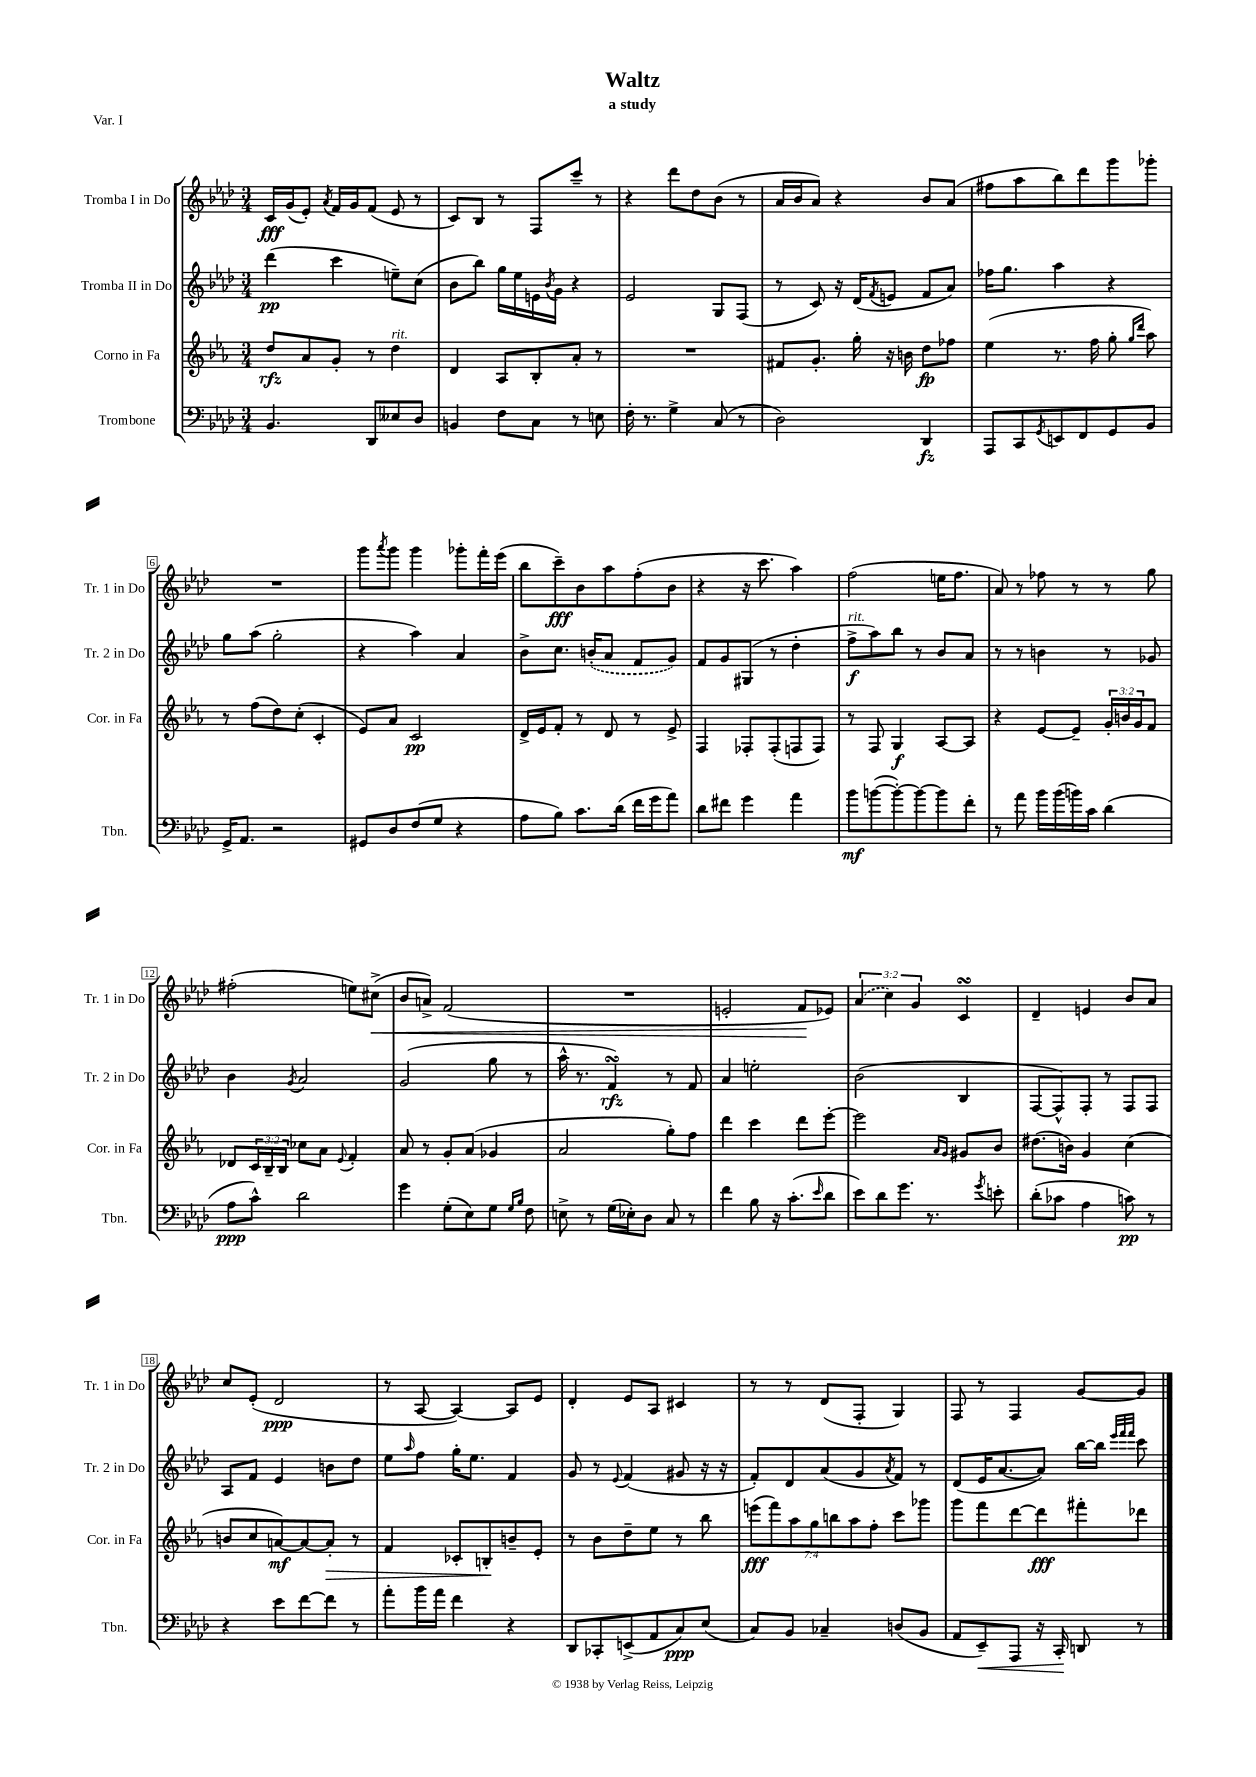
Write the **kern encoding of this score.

**kern	**kern	**kern	**kern
*staff4	*staff3	*staff2	*staff1
*clefF4	*clefG2	*clefG2	*clefG2
*k[b-e-a-d-]	*k[b-e-a-]	*k[b-e-a-d-]	*k[b-e-a-d-]
*M3/4	*M3/4	*M3/4	*M3/4
4.BB-	8dd	(4ddd-	16c
.	.	.	(16g
.	8a-	.	8e-')
.	.	.	8qa-
.	8g'	4ccc	16f
.	.	.	16g
8DD-	8r	.	(8f
8E--	4dd	8ee~)	8e-
8D-	.	(8cc	8r
=	=	=	=
4BB	4d	8b-	8c)
.	.	8bb-)	8B-
8F	8A-	16gg	8r
.	.	16ee-	.
8C	8B-'	16e	8F
.	.	8qb-	.
.	.	16g	.
8r	8a-'	4r	8ccc~
8E	8r	.	8r
=	=	=	=
16F'	2.r	2e-	4r
8.r	.	.	.
4G^	.	.	8ddd-
.	.	.	8dd-
(8C	.	8G	(8b-
8r	.	(8F	8r
=	=	=	=
2D-)	8f#	8r	16a-
.	.	.	16b-
.	8.g'	8c)	8a-)
.	.	16r	4r
.	16gg'	(16d-	.
.	.	8qf	.
.	16r	8e	.
.	16b	.	.
4DD-	8dd	8f	8b-
.	8ff-	8a-)	(8a-
=	=	=	=
8AAA-	(4ee-	16ff-	8ff#
.	.	8.gg	.
8CC	.	.	8aa-
8qGG	.	.	.
8EE	8.r	4aa-	8bb-)
8FF	.	.	8ddd-
.	16ff	.	.
8GG	8gg'	4r	8ggg
.	16qqgg	.	.
.	16qqddd	.	.
8BB-	8aa-)	.	8ggg-'
=	=	=	=
16GG^	8r	8gg	2.r
8.AA-	.	.	.
.	(8ff	(8aa-	.
2r	8dd)	2gg'	.
.	(8cc'	.	.
.	4c'	.	.
=	=	=	=
8GG#	8e-)	4r	8ggg
.	.	.	8qaaa-
8D-	8a-	.	8ggg
(8F	2c	4aa-)	4ggg
8G	.	.	.
4r	.	4a-	8ggg-'
.	.	.	16fff'
.	.	.	(16eee-
=	=	=	=
8A-	16d^	8b-^	8bb-
.	16e-	.	.
8B-)	8f'	8.cc	8ccc~)
8.c	8r	.	8b-
.	.	(16b'	.
.	8d	8a-	8aa-
(16d-	.	.	.
16f	8r	8f	(8ff'
16g	.	.	.
8a-)	8e-^	8g)	8b-
=	=	=	=
8d-	4F	8f	4r
8f#	.	8g	.
4g	8F-'	(8G#	16r
.	.	.	8.ccc
.	(8F-'	8r	.
4a-	8F	4dd-'	4aa-)
.	8F)	.	.
=	=	=	=
8b-	8r	8ff^	(2ff
([8b	8F	8aa-)	.
8b'_)	4G	8bb-	.
8b_	.	8r	.
8b]	[8A-	8b-	16ee
.	.	.	8.ff
8f'	8A-]	8a-	.
=	=	=	=
8r	4r	8r	8a-)
8a-	.	8r	8r
16b-	[8e-	4b	8ff-
(16b-	.	.	.
16b)	8e-~]	.	8r
16c	.	.	.
(4d-	24g'	8r	8r
.	24b	.	.
.	24g	.	.
.	8f	8g-	8gg
=	=	=	=
8A-	8d-	4b-	(2ff#'
8c^^)	24c	.	.
.	24B-~	.	.
.	24B-	.	.
.	.	8qg	.
2d-	8cc-	2a-	.
.	8a-	.	.
.	8qqe-	.	.
.	4f'	.	8ee)
.	.	.	(8cc#^
=	=	=	=
4g	8a-	(2g	8b-
.	8r	.	8a^)
(8G'	8g'	.	(2f
8E-)	(8a-	.	.
8G	4g-	8gg	.
16qqG	.	.	.
16qqB-	.	.	.
8F	.	8r	.
=	=	=	=
8E^	2a-	16aa-^^	2.r
.	.	8.r	.
8r	.	.	.
(16G	.	4f)	.
16E-')	.	.	.
8D-	.	.	.
8C	8gg')	8r	.
8r	8ff	8f	.
=	=	=	=
4f	4ddd	4a-	2e'
8B-	4ccc	2ee'	.
16r	.	.	.
(8.c'	.	.	.
.	8ddd	.	8f
16qqe-	.	.	.
8d-	[8eee-'	.	8e-)
=	=	=	=
8e-)	2eee-]	(2b-	(6a-
8d-	.	.	.
.	.	.	6cc)
8.g	.	.	.
.	.	.	6g
8.r	.	.	.
.	16qqa-	.	.
.	16qqg	.	.
.	8g#	4B-	4c
8qg	.	.	.
8e'	8b-	.	.
=	=	=	=
(8d-'	(8.dd#	[8F	4d-~
8c-	.	8F^^])	.
.	16b)	.	.
4A-	4g	8F'	4e
.	.	8r	.
8c)	(4cc	8F	8b-
8r	.	8F	8a-
=	=	=	=
4r	8b	8A-	8cc
.	8cc	8f	(8e-'
8e-	[8a)	4e-	2d-
[8f	8a_	.	.
8f]	8a']	8b	.
8r	8r	8dd-	.
=	=	=	=
8a-'	4f	8ee-	8r
.	.	16qqaa-	.
16b-	.	8ff	[8A-
16a-	.	.	.
4f	8c-'	16gg'	4A-_)
.	.	8.ee-	.
.	8B'	.	.
4r	8b~	4f	8A-]
.	8e-'	.	8e-
=	=	=	=
8DD-	8r	8g	4d-'
8CC-'	8b-	8r	.
.	.	8qqe-	.
(8EE^	8dd~	(4f	8e-
8AA-	8ee-	.	8A-
8C)	8r	8g#	4c#
(8E-	8bb-	16r	.
.	.	16r	.
=	=	=	=
8C)	(14eee	8f')	8r
.	14fff)	.	.
8BB-	.	8d-	8r
.	14aa-	.	.
.	14gg	.	.
4C-~	.	(8a-	(8d-
.	14bb	.	.
.	14aa-	.	.
.	.	8g	8F'
.	14ff'	.	.
.	.	8qa-	.
(8D	8ccc	8f)	4G)
8BB-	8ggg-	8r	.
=	=	=	=
8AA-	8ggg	(8d-	8F
8EE-~)	8fff	16e-	8r
.	.	[8.a-	.
8AAA-	[8ddd	.	4F
16r	8ddd]	8a-])	.
16CC'	.	.	.
8DD	8fff#'	[16bb-	[8g
.	.	16bb-]	.
.	.	32qqeee-	.
.	.	32qqfff	.
.	.	32qqfff	.
8r	8ddd-	8ccc	8g]
==	==	==	==
*-	*-	*-	*-
